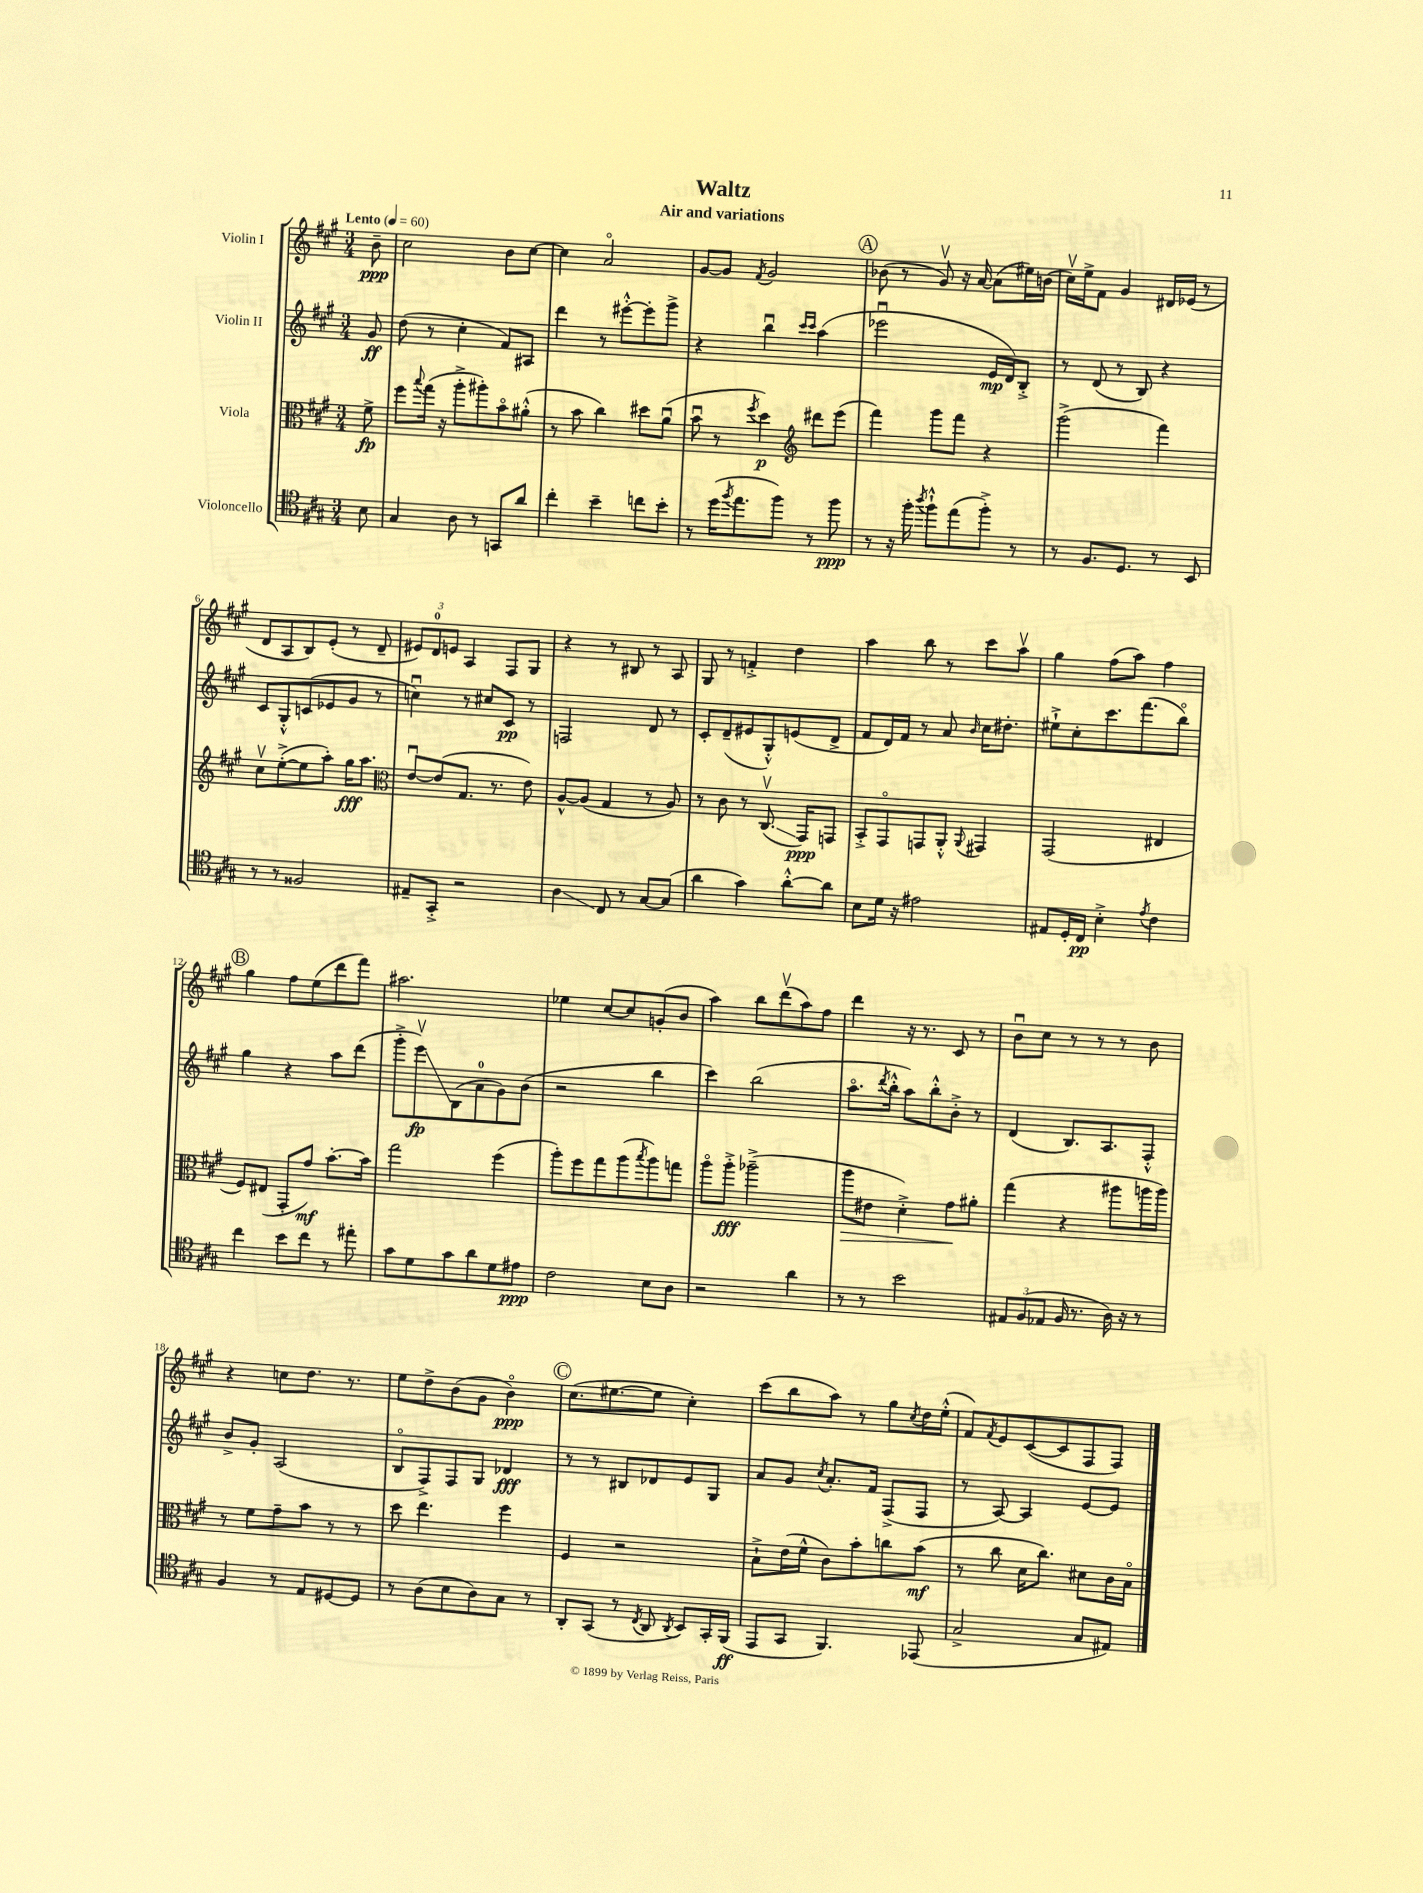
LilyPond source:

\header { title = "Waltz" subtitle = "Air and variations" }
<<
\new StaffGroup <<
\new Staff = "s0" \with { instrumentName = "Violin I" } {
    \clef treble \key a \major \numericTimeSignature \time 3/4 \partial 8 \tempo "Lento" 4 = 60
    b'8--\ppp |
    cis''2 b'8 cis''8~ |
    cis''4 a'2\flageolet |
    gis'8~ gis'8 \acciaccatura { fis'8 } gis'2 |
    \mark \markup { \circle "A" } bes'8( r8 gis'8\upbow) r16 a'16~ a'8( eis''16) b'16( |
    cis''16\upbow) e''16-> fis'8 gis'4 dis'16 ees'16( r8 |
    d'8 a8 b8) e'8-.( r8 d'8-- |
    \tuplet 3/2 { eis'8) d'8-0 e'8 } a4 fis8 gis8 |
    r4 r8 bis8 r8 a8 |
    gis8 r8 f'4-.-> d''4 |
    a''4 b''8 r8 cis'''8 a''8\upbow |
    gis''4 fis''8( a''8) fis''4 |
    \mark \markup { \circle "B" } gis''4 fis''8 e''8( d'''8 fis'''8) |
    ais''2. |
    ees''4 cis''8~ cis''8 g'8-.( b'8 |
    a''4) b''8 d'''8\upbow( a''8) fis''8 |
    d'''4 r16 r8. cis'8 r8 |
    b'8\downbow cis''8 r8 r8 r8 b'8 |
    r4 c''8 d''8. r8. |
    e''8 d''8-> b'8( gis'8 b'4\flageolet\ppp) |
    \mark \markup { \circle "C" } cis''8.( eis''8.~ eis''8 cis''4-.) |
    cis'''8( b''8 a''8) r8 gis''8 \acciaccatura { cis''8 } d''16 e''16-.-^( |
    fis'8) \acciaccatura { fis'8 } e'8 cis'8~( cis'8 fis8 fis8) \bar "|." |
}
\new Staff = "s1" \with { instrumentName = "Violin II" } {
    \clef treble \key a \major \numericTimeSignature \time 3/4 \partial 8
    gis'8\ff |
    d''8( r8 cis''4-. fis'8) ais8 |
    d'''4 r8 eis'''8~-.-^ eis'''8-. gis'''8-> |
    r4 b''4\downbow \grace { cis'''16 cis'''16 } a''4( |
    \mark \markup { \circle "A" } ees'''2\downbow e'16\mp d'16) b8-.-> |
    r8 d'8( r8 b8) r4 |
    cis'8 gis8-.-^ c'8( ees'8 gis'8 r8 |
    c''4\downbow) r8 cis''8 cis'8\pp r8 |
    f2 d'8 r8 |
    cis'8-. d'8--( eis'8 gis8-.-^) e'8( d'8-> |
    fis'8 d'16) fis'16 r8 a'8 \grace { b'16 } cis''16 dis''8.-. |
    eis''8-!-> cis''8-. cis'''8. fis'''8.( b''8\flageolet) |
    \mark \markup { \circle "B" } gis''4 r4 a''8 d'''8( |
    gis'''8-.-> e'''8\upbow\glissando\fp) b8( a'8-0 gis'8) b'8( |
    r2 b''4 |
    cis'''4) b''2( |
    a''8.\flageolet \acciaccatura { d'''8 } b''16-.-^ a''8) b''8-.-^ b'8-.-> r8 |
    d'4( b8.) a8. fis8-.-^ |
    b'8-> gis'8-. a2( |
    b8\flageolet fis8->) fis8 gis8 des'4\fff |
    \mark \markup { \circle "C" } r8 r8 bis8 des'8 e'8 gis8 |
    a'8 gis'8 \acciaccatura { cis''8 } a'8.-. fis'16 fis8->( fis8 |
    r8 a8~) a4 e'8~ e'8 \bar "|." |
}
\new Staff = "s2" \with { instrumentName = "Viola" } {
    \clef alto \key a \major \numericTimeSignature \time 3/4 \partial 8
    fis'8->\fp |
    fis''8 \appoggiatura { b''8 } gis''16( r16 a''8-.-> ais''8-.) b'8\flageolet ais'8-.-^( |
    r8 b'8 cis''4) dis''8 a'8\downbow( |
    b'8\downbow r8 \acciaccatura { fis''8 } d''4\p) \clef treble dis'''8 e'''8( |
    \mark \markup { \circle "A" } fis'''4) gis'''8 fis'''8 r4 |
    gis'''2->( fis'''4) |
    cis''8\upbow e''8~-.->( e''8 a''8-.) gis''16\fff a''8. |
    \clef alto e'8~\downbow e'8( gis8. r8. e'8) |
    a8~-^ a8( gis4 r8 a8) |
    r8 cis'8 r8 cis8.\upbow\glissando( gis,16\ppp) g,8 |
    b,8-.-> gis,8\flageolet g,8 a,8-.-^ \appoggiatura { a,8 } gis,4 |
    gis,2( eis4 |
    \mark \markup { \circle "B" } fis8) eis8( gis,8-. gis'8\mf) b'8.~-. b'16 |
    gis''2 fis''4( |
    a''8-.) fis''8 gis''8 a''8( \acciaccatura { b''8 } a''8) g''8 |
    a''8\flageolet a''8-.->\fff aes''2--->( |
    a''8\> eis'8 d'4-.->) gis'8\! ais'8-. |
    gis''4( r4 ais''8 a''16 a''16) |
    r8 fis'8 gis'8-- b'8 r8 r8 |
    d''8 e''4. fis''4 |
    \mark \markup { \circle "C" } fis4 r2 |
    b8-!-> e'16( fis'16-^ cis'8) b'8-. c''8 b'8\mf( |
    r8 cis''8 d'16 cis''8.) dis'8 cis'16 b16\flageolet \bar "|." |
}
\new Staff = "s3" \with { instrumentName = "Violoncello" } {
    \clef tenor \key a \major \numericTimeSignature \time 3/4 \partial 8
    b8 |
    gis4 a8 r8 g,8 a'8 |
    cis''4-. b'4-- c''8 b'8-. |
    r8 d''16( \acciaccatura { fis''8 } e''8. fis''8) r8 fis''8\ppp |
    \mark \markup { \circle "A" } r8 r16 fis''16-. \acciaccatura { a''8 } fis''8-!-^ e''8( fis''8-.->) r8 |
    r8 fis8. d8. r8 b,8 |
    r8 r8 fisis2 |
    eis8-- gis,8-.-> r2 |
    a4\glissando cis8 r8 gis8~ gis8( |
    a'4 gis'4) a'8~-.-^ a'8 |
    b8 d'16 r16 eis'2 |
    eis8 d16-. cis16\pp b4-.-> \acciaccatura { e'8 } cis'4 |
    \mark \markup { \circle "B" } cis''4 b'8 cis''8 r8 eis''8-. |
    gis'8 d'8 gis'8 a'8 d'8 eis'8\ppp |
    cis'2 b8 a8 |
    r2 a'4 |
    r8 r8 b'2 |
    \tuplet 3/2 { eis8 fis8( ees8 } fis16 r8. a16) r16 r8 |
    fis4 r8 e8 dis8~ dis8 |
    r8 a8( b8 a8) gis8 r8 |
    \mark \markup { \circle "C" } a,8-. gis,8( r8 \acciaccatura { cis8 } a,8 \acciaccatura { a,8 } b,8) gis,16-. fis,16\ff( |
    e,8 gis,8 fis,4.) ees,8( |
    gis2-> gis8 eis8) \bar "|." |
}
>>
>>
